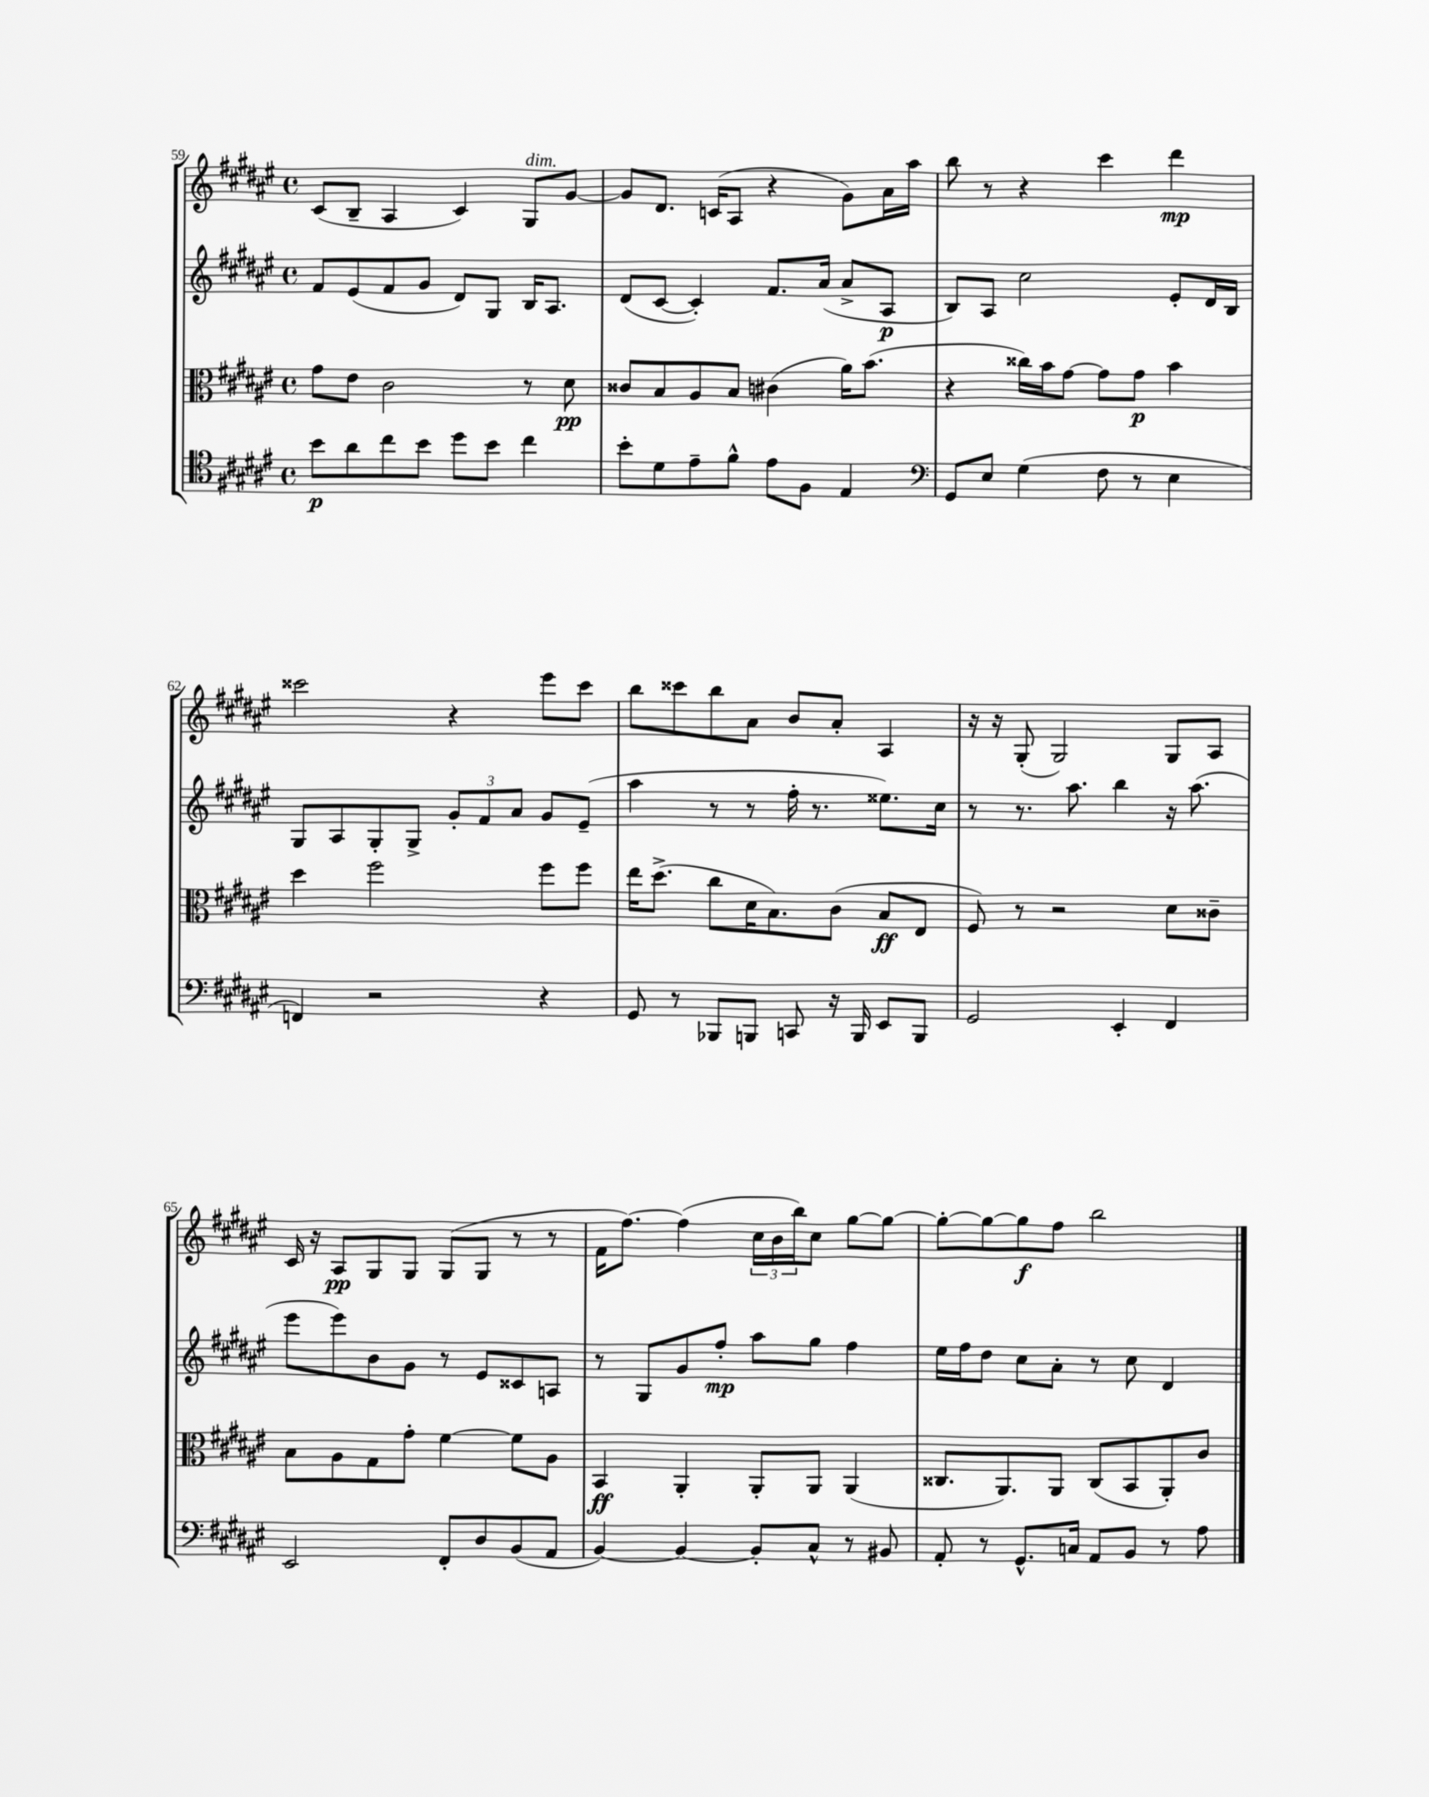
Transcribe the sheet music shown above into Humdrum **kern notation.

**kern	**kern	**kern	**kern
*staff4	*staff3	*staff2	*staff1
*clefC4	*clefC3	*clefG2	*clefG2
*k[f#c#g#d#a#e#]	*k[f#c#g#d#a#e#]	*k[f#c#g#d#a#e#]	*k[f#c#g#d#a#e#]
*M4/4	*M4/4	*M4/4	*M4/4
*met(c)	*met(c)	*met(c)	*met(c)
8b	8g#	8f#	(8c#
8a#	8e#	(8e#	8B~
8cc#	2c#	8f#	4A#
8b	.	8g#	.
8dd#	.	8d#)	4c#)
8b	.	8G#	.
4cc#	8r	16B	8G#
.	.	8.A#	.
.	8d#	.	[8g#
=	=	=	=
8b'	8c##	(8d#	8g#]
8d#	8B	[8c#	8.d#
8e#~	8A#	4c#'])	.
.	.	.	(16c
8f#^^	8B	.	8A#
8e#	(4c#	8.f#	4r
8F#	.	.	.
.	.	(16a#	.
4E#	16a#)	8a#^	8g#)
.	(8.b	.	.
.	.	8A#	16a#
.	.	.	16aa#
=	=	=	=
*clefF4	*	*	*
8GG#	4r	8B)	8bb
8E#	.	8A#	8r
(4G#	16cc##)	2cc#	4r
.	16b	.	.
.	[8g#	.	.
8F#	8g#]	.	4ccc#
8r	8g#	.	.
4E#	4b	8e#'	4ddd#
.	.	16d#	.
.	.	16B	.
=	=	=	=
4FF)	4dd#	8G#	2ccc##
.	.	8A#	.
2r	2ff#	8G#'	.
.	.	8G#^	.
.	.	12g#'	4r
.	.	12f#	.
.	.	12a#	.
4r	8ff#	8g#	8eee#
.	8ff#	(8e#~	8ccc##
=	=	=	=
8GG#	16ee#	4aa#	8bb
.	(8.dd#^	.	.
8r	.	.	8ccc##
8BBB-	8cc#	8r	8bb
8BBB	16d#	8r	8a#
.	8.B)	.	.
8CC	.	16ff#'	8b
.	.	8.r	.
16r	(8c#	.	8a#'
16BBB	.	.	.
8EE#	8B	8.ee##)	4A#
8BBB	8E#	.	.
.	.	16cc#	.
=	=	=	=
2GG#	8F#)	8r	16r
.	.	.	16r
.	8r	8.r	(8G#'
.	2r	.	2G#)
.	.	8.aa#	.
4EE#'	.	4bb	.
4FF#	8d#	16r	8G#
.	.	(8.aa#	.
.	8c##~	.	8A#
=	=	=	=
2EE#	8B	8eee#	16c#
.	.	.	16r
.	8A#	8eee#)	8A#
.	8G#	8b	8G#
.	8g#'	8g#	8G#
8FF#'	[4f#	8r	(8G#
8D#	.	8e#	8G#
(8BB	8f#]	8c##	8r
8AA#	8A#	8A	8r
=	=	=	=
[4BB)	4BB	8r	16f#
.	.	.	[8.ff#)
.	.	8G#	.
4BB_	4AA#'	8g#	(4ff#]
.	.	8ff#'	.
8BB']	8AA#'	8aa#	24cc#
.	.	.	24b
.	.	.	24bb)
8C#^^	8AA#	8gg#	8cc#
8r	(4AA#	4ff#	[8gg#
8BB#	.	.	8gg#_
=	=	=	=
8AA#'	8.C##	16ee#	8gg#'_
.	.	16ff#	.
8r	.	8dd#	8gg#_
.	8.AA#)	.	.
8.GG#^^	.	8cc#	8gg#]
.	8AA#	8a#'	8ff#
16C	.	.	.
8AA#	(8C##	8r	2bb
8BB	8BB	8cc#	.
8r	8AA#')	4d#	.
8A#	8c#	.	.
==	==	==	==
*-	*-	*-	*-
